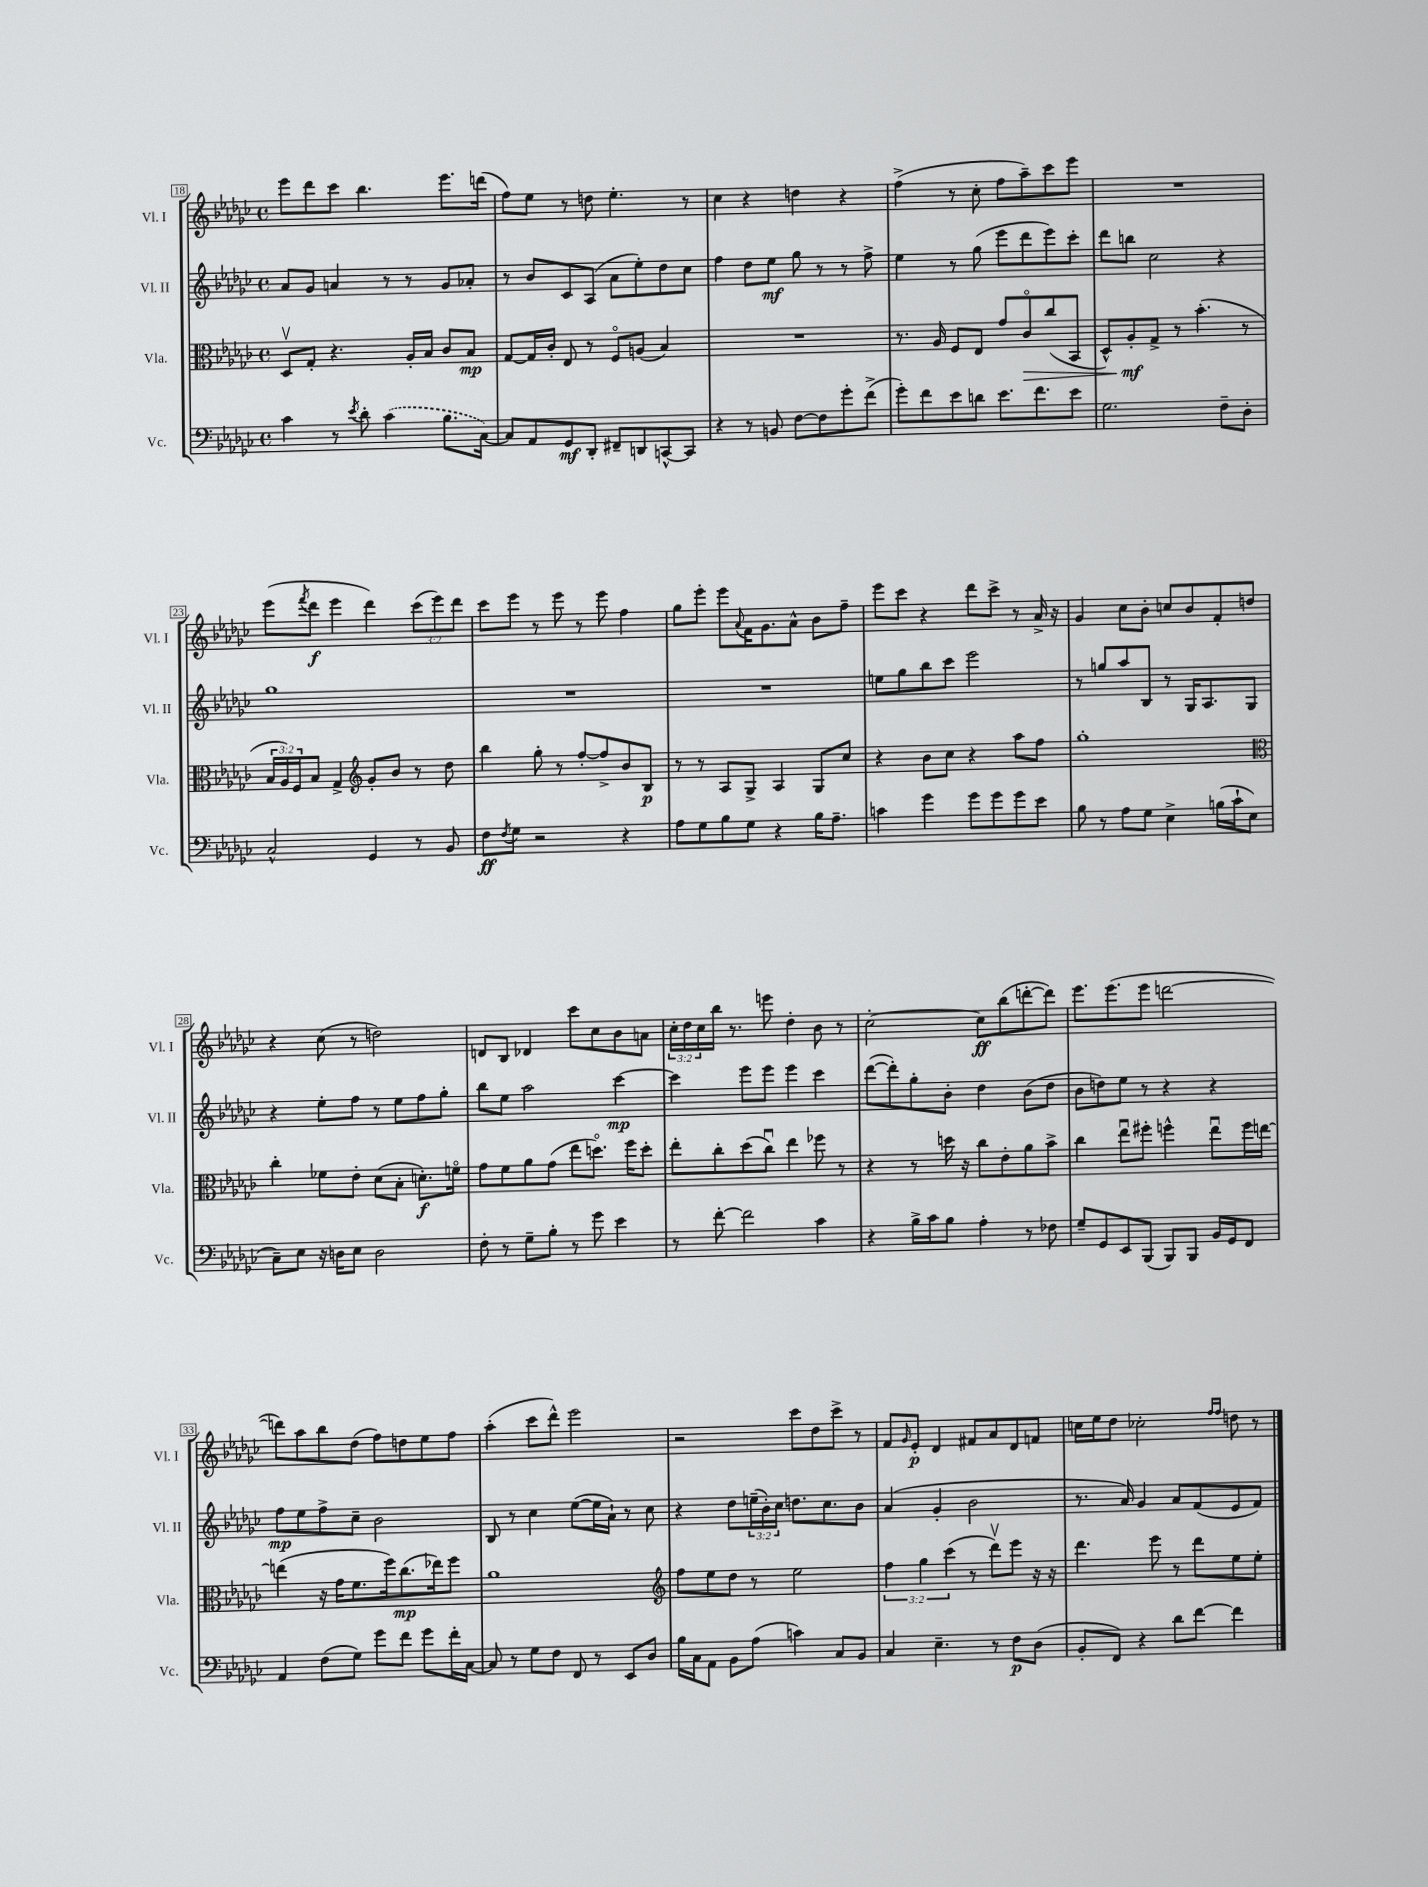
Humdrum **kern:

**kern	**dynam	**kern	**dynam	**kern	**dynam	**kern	**dynam
*part4	*part4	*part3	*part3	*part2	*part2	*part1	*part1
*staff4	*staff4	*staff3	*staff3	*staff2	*staff2	*staff1	*staff1
*I"Vc.	*	*I"Vla.	*	*I"Vl. II	*	*I"Vl. I	*
*I'Vc.	*	*I'Vla.	*	*I'Vl. II	*	*I'Vl. I	*
*clefF4	*	*clefC3	*	*clefG2	*	*clefG2	*
*k[b-e-a-d-g-c-]	*	*k[b-e-a-d-g-c-]	*	*k[b-e-a-d-g-c-]	*	*k[b-e-a-d-g-c-]	*
*M4/4	*	*M4/4	*	*M4/4	*	*M4/4	*
*met(c)	*	*met(c)	*	*met(c)	*	*met(c)	*
=18	=18	=18	=18	=18	=18	=18	=18
4c-\	.	8D-v/L	.	8a-/L	.	8eee-\L	.
.	.	8G-'/J	.	8g-/J	.	8ddd-\	.
8r	.	4.r	.	4an/	.	8ccc-\J	.
8qe-/	.	.	.	.	.	.	.
8d-'\	.	.	.	.	.	4.bb-\	.
(4c-\	.	.	.	8r	.	.	.
.	.	16A-'/LL	.	8r	.	.	.
.	.	16B-/JJ	.	.	.	.	.
8.B-\L	.	8c-/L	.	8g-/L	.	8.eee-\L	.
.	.	8B-/J	mp	8a-X'/J	.	.	.
[16C-\Jk)	.	.	.	.	.	(16dddn\Jk	.
=19	=19	=19	=19	=19	=19	=19	=19
8C-/L]	.	[8G-/L	.	8r	.	8ff\L)	.
8AA-/	.	16G-/L]	.	8b-/L	.	8ee-\J	.
.	.	16c-'/JJ	.	.	.	.	.
8GG-/	mf	8E-/	.	8c-/	.	8r	.
8DD-'/J	.	8r	.	(8A-/J	.	8ddn\	.
8FF#X~/L	.	8F/L	.	8a-\L	.	4.ee-'\	.
8DDn/	.	(8An/J	.	8ee-'\)	.	.	.
[8CCn^^/	.	4B-/)	.	8dd-\	.	.	.
8CC/J]	.	.	.	8cc-\J	.	8r	.
=20	=20	=20	=20	=20	=20	=20	=20
4r	.	1r	.	4ff\	.	4cc-\	.
8r	.	.	.	8dd-\L	.	4r	.
8BBn/	.	.	.	8ee-\J	mf	.	.
[8F\L	.	.	.	8gg-\	.	4ddn\	.
8F\]	.	.	.	8r	.	.	.
8g-'\	.	.	.	8r	.	4r	.
(8f^\J	.	.	.	8ff^\	.	.	.
=21	=21	=21	=21	=21	=21	=21	=21
8g-'\L)	.	8.r	.	4ee-\	.	(4ff^\	.
8f\	.	.	.	.	.	.	.
.	.	16A-/	.	.	.	.	.
8e-\	.	8F/L	.	8r	.	8r	.
8dn\J	.	8E-/J	.	(8gg-\	.	8cc-'\	.
8.e-\L	.	8g-/L	.	8eee-\L	.	8ff\L	.
!	!	!	!LO:HP:b	!	!	!	!
.	.	8c-/	>	8ddd-\	.	8aa-~\)	.
8.f\	.	.	.	.	.	.	.
.	.	(8cc-/	.	8eee-\)	.	8ccc-\	.
8e-\J	.	8BB-/J	.	8ccc-'\J	.	8eee-\J	.
=22	=22	=22	=22	=22	=22	=22	=22
2.G-\	.	8D-^^/L)	.	8ddd-\L	.	1r	.
.	.	8A-'/	mf	8bbn\J	.	.	.
.	.	8G-^/J	]	2cc-\	.	.	.
.	.	8r	.	.	.	.	.
.	.	(4.b-'\	.	.	.	.	.
8F~\L	.	.	.	4r	.	.	.
8D-'\J	.	8r	.	.	.	.	.
!!LO:LB:g=z
=23	=23	=23	=23	=23	=23	=23	=23
2C-^^/	.	24B-/LL	.	1gg-	.	(8eee-\L	.
.	.	24A-/)	.	.	.	.	.
.	.	24F/J	.	.	.	.	.
.	.	.	.	.	.	8qfff/	.
.	.	8B-/J	.	.	.	8ddd-\J	f
.	.	4G-^/	.	.	.	4eee-\	.
*	*	*clefG2	*	*	*	*	*
4GG-/	.	8g-'/L	.	.	.	4ddd-\)	.
.	.	8b-/J	.	.	.	.	.
8r	.	8r	.	.	.	(12ccc-\L	.
.	.	.	.	.	.	12eee-\)	.
8BB-/	.	8dd-\	.	.	.	.	.
.	.	.	.	.	.	12ddd-\J	.
=24	=24	=24	=24	=24	=24	=24	=24
8F\L	ff	4bb-\	.	1r	.	8ccc-\L	.
8qF/	.	.	.	.	.	.	.
8G-\J	.	.	.	.	.	8eee-\J	.
2r	.	8gg-'\	.	.	.	8r	.
.	.	8r	.	.	.	8eee-\	.
.	.	[8ff'/L	.	.	.	8r	.
.	.	8ff^/]	.	.	.	8eee-\	.
4r	.	8b-/	.	.	.	4ff\	.
.	.	8B-/J	p	.	.	.	.
=25	=25	=25	=25	=25	=25	=25	=25
8A-\L	.	8r	.	1r	.	8gg-\L	.
8G-\	.	8r	.	.	.	8eee-'\J	.
8B-\	.	8A-/L	.	.	.	8eee-\L	.
.	.	.	.	.	.	8qqa-/	.
8G-\J	.	8G-^/J	.	.	.	16f\K	.
.	.	.	.	.	.	8.g-\	.
4r	.	4A-/	.	.	.	.	.
.	.	.	.	.	.	8a-^^\J	.
16B-\KL	.	8G-/L	.	.	.	8b-\L	.
8.A-~\J	.	.	.	.	.	.	.
.	.	8cc-/J	.	.	.	8ff~\J	.
=26	=26	=26	=26	=26	=26	=26	=26
4cn\	.	4r	.	8een\L	.	8eee-\L	.
.	.	.	.	8gg-\	.	8ccc-\J	.
4g-\	.	8b-\L	.	8bb-\	.	4r	.
.	.	8cc-\J	.	8ccc-\J	.	.	.
8g-\L	.	4r	.	2eee-\	.	8ddd-\L	.
8g-\	.	.	.	.	.	8ccc-^\J	.
8g-\	.	8aa-\L	.	.	.	8r	.
8e-\J	.	8ff\J	.	.	.	16a-^/	.
.	.	.	.	.	.	16r	.
=27	=27	=27	=27	=27	=27	=27	=27
8B-\	.	1gg-'	.	8r	.	4g-/	.
8r	.	.	.	8ggn/L	.	.	.
8A-\L	.	.	.	8aa-/	.	8cc-\L	.
8G-\J	.	.	.	8B-/J	.	8b-'\J	.
4E-^\	.	.	.	8r	.	8ccn/L	.
.	.	.	.	16G-/KL	.	8b-/	.
.	.	.	.	8.A-/	.	.	.
(16Bn\LL	.	.	.	.	.	8f'/	.
16c-`\J	.	.	.	.	.	.	.
8E-\J	.	.	.	8G-/J	.	8ddn/J	.
!!LO:LB:g=z
=28	=28	=28	=28	=28	=28	=28	=28
*	*	*clefC3	*	*	*	*	*
8C-~\L)	.	4cc-'\	.	4r	.	4r	.
8E-\J	.	.	.	.	.	.	.
16r	.	8f-X\L	.	8ee-'\L	.	(8cc-\	.
16Dn\KL	.	.	.	.	.	.	.
8E-\J	.	8e-'\J	.	8ff\J	.	8r	.
2D\	.	(8d-\L	.	8r	.	2ddn\)	.
.	.	8B-'\J	.	8ee-\L	.	.	.
.	.	8.dn'\L)	f	8ff\	.	.	.
.	.	.	.	8gg-'\J	.	.	.
.	.	16fn\Jk	.	.	.	.	.
=29	=29	=29	=29	=29	=29	=29	=29
8F'\	.	8g-\L	.	8bb-\L	.	8dn/L	.
8r	.	8f\	.	8ee-\J	.	8B-/J	.
8G-~\L	.	8a-\	.	2aa-\	.	4d-X/	.
8B-'\J	.	(8g-\J	.	.	.	.	.
8r	.	8ee-\L	.	.	.	8ccc-\L	.
8g-\	.	8.ddn\J)	.	.	.	8cc-\	.
4e-\	.	.	.	[4ccc-\	mp	8b-\	.
.	.	16ff\KL	.	.	.	.	.
.	.	8dd'\J	.	.	.	8an\J	.
=30	=30	=30	=30	=30	=30	=30	=30
8r	.	8ee-'\L	.	4ccc-\]	.	24cc-'\LL	.
.	.	.	.	.	.	24dd-\	.
.	.	.	.	.	.	24cc-\	.
[8f'\	.	8cc-'\	.	.	.	16bb-\JJ	.
.	.	.	.	.	.	8.r	.
2f\]	.	(8dd-\	.	8eee-\L	.	.	.
.	.	8cc-u\J)	.	8eee-\J	.	8eeen\	.
.	.	4ee-\	.	4eee-\	.	4dd-'\	.
4c-\	.	8ff-X\	.	4ccc-\	.	8b-\	.
.	.	8r	.	.	.	8r	.
=31	=31	=31	=31	=31	=31	=31	=31
4r	.	4r	.	([8ddd-\L	.	[2cc-'\	.
.	.	.	.	8ddd-'\])	.	.	.
16B-^\LL	.	8r	.	8gg-'\	.	.	.
16c-\J	.	.	.	.	.	.	.
8B-\J	.	16ddn\	.	8b-'\J	.	.	.
.	.	16r	.	.	.	.	.
4A-'\	.	8cc-\L	.	4dd-\	.	8cc-\L]	ff
.	.	8e-'\	.	.	.	(8bb-\	.
8r	.	8a-\	.	(8b-\L	.	[8dddn'\	.
8F-X\	.	8b-^\J	.	8dd-\J	.	8ddd\J])	.
=32	=32	=32	=32	=32	=32	=32	=32
8G-~/L	.	4cc-\	.	8b-\L	.	8.eee-\L	.
8GG-/	.	.	.	8ddn\)	.	.	.
.	.	.	.	.	.	(8.eee-\	.
8EE-/	.	8ee-u\L	.	8ee-\J	.	.	.
(8BBB-/J	.	8ff#X'\J	.	8r	.	8eee-\J	.
8BBB-/L)	.	4ffn^^\	.	4r	.	[2dddn\	.
8BBB-/J	.	.	.	.	.	.	.
16BB-/LL	.	8ee-u\L	.	4r	.	.	.
16GG-/J	.	.	.	.	.	.	.
8FF/J	.	16ff\L	.	.	.	.	.
.	.	[16een\JJ	.	.	.	.	.
!!LO:LB:g=z
=33	=33	=33	=33	=33	=33	=33	=33
4AA-/	.	(4een\]	.	8ff\L	mp	8dddn\L])	.
.	.	.	.	8ee-\	.	8aa-\	.
(8F\L	.	16r	.	8ff^\	.	8bb-\	.
.	.	16g-\KL	.	.	.	.	.
8G-\J)	.	8.f\	.	8cc-~\J	.	(8dd-\J	.
8g-\L	.	.	.	2b-\	.	8ff\L)	.
.	.	16ff\k)	.	.	.	.	.
8f\J	.	(8.cc-\	mp	.	.	8ddn\	.
8g-\L	.	.	.	.	.	8ee-\	.
.	.	16ee-X\k)	.	.	.	.	.
16f'\L	.	8ff\J	.	.	.	8ff\J	.
[16C-\JJ	.	.	.	.	.	.	.
=34	=34	=34	=34	=34	=34	=34	=34
8C-/]	.	1a-	.	8B-/	.	(4aa-'\	.
8r	.	.	.	8r	.	.	.
8G-\L	.	.	.	4cc-\	.	8ccc-\L	.
8F\J	.	.	.	.	.	8ddd-^^\J)	.
8FF/	.	.	.	([8ee-\L	.	2eee-\	.
8r	.	.	.	16ee-\L]	.	.	.
.	.	.	.	16a-`\JJ)	.	.	.
8EE-/L	.	.	.	8r	.	.	.
8D-/J	.	.	.	8cc-\	.	.	.
=35	=35	=35	=35	=35	=35	=35	=35
*	*	*clefG2	*	*	*	*	*
16B-\LL	.	8ff\L	.	4r	.	2r	.
16C-\J	.	.	.	.	.	.	.
8AA-\J	.	8ee-\	.	.	.	.	.
8BB-\L	.	8dd-\J	.	8dd-\L	.	.	.
(8A-\J	.	8r	.	(24een~\L	.	.	.
.	.	.	.	24b-'\)	.	.	.
.	.	.	.	24cc-\JJ	.	.	.
4cn\)	.	2ee-\	.	8.ddn\L	.	8ccc-\L	.
.	.	.	.	.	.	8dd-\	.
.	.	.	.	8.cc-\	.	.	.
8C-/L	.	.	.	.	.	8ccc-^\J	.
8BB-/J	.	.	.	8b-\J	.	8r	.
=36	=36	=36	=36	=36	=36	=36	=36
4C-/	.	6ff\	.	(4a-/	.	8f/L	.
.	.	.	.	.	.	16qqg-/	.
.	.	.	.	.	.	8e-'/J	p
.	.	6gg-\	.	.	.	.	.
4.E-~\	.	.	.	4g-'/	.	4d-/	.
.	.	(6ccc-\	.	.	.	.	.
.	.	8r	.	2b-\	.	8f#X/L	.
8r	.	8ddd-v\L)	.	.	.	8a-/	.
8F\L	p	8eee-\J	.	.	.	8d-/	.
(8D-\J	.	16r	.	.	.	8fn/J	.
.	.	16r	.	.	.	.	.
=37	=37	=37	=37	=37	=37	=37	=37
8BB-'/L	.	4.ddd-\	.	8.r	.	16ccn\LL	.
.	.	.	.	.	.	16ee-\J	.
8FF/J)	.	.	.	.	.	8dd-\J	.
.	.	.	.	16a-/)	.	.	.
4r	.	.	.	4g-/	.	2cc-X'\	.
.	.	8eee-\	.	.	.	.	.
8d-\L	.	8r	.	8a-/L	.	.	.
[8f\J	.	8ddd-\L	.	(8f/	.	.	.
.	.	.	.	.	.	16qqff/LL	.
.	.	.	.	.	.	16qqff/JJ	.
4f\]	.	8ee-\	.	8e-/	.	8ddn\	.
.	.	8ee-'\J	.	8f/J)	.	8r	.
==	==	==	==	==	==	==	==
*-	*-	*-	*-	*-	*-	*-	*-
